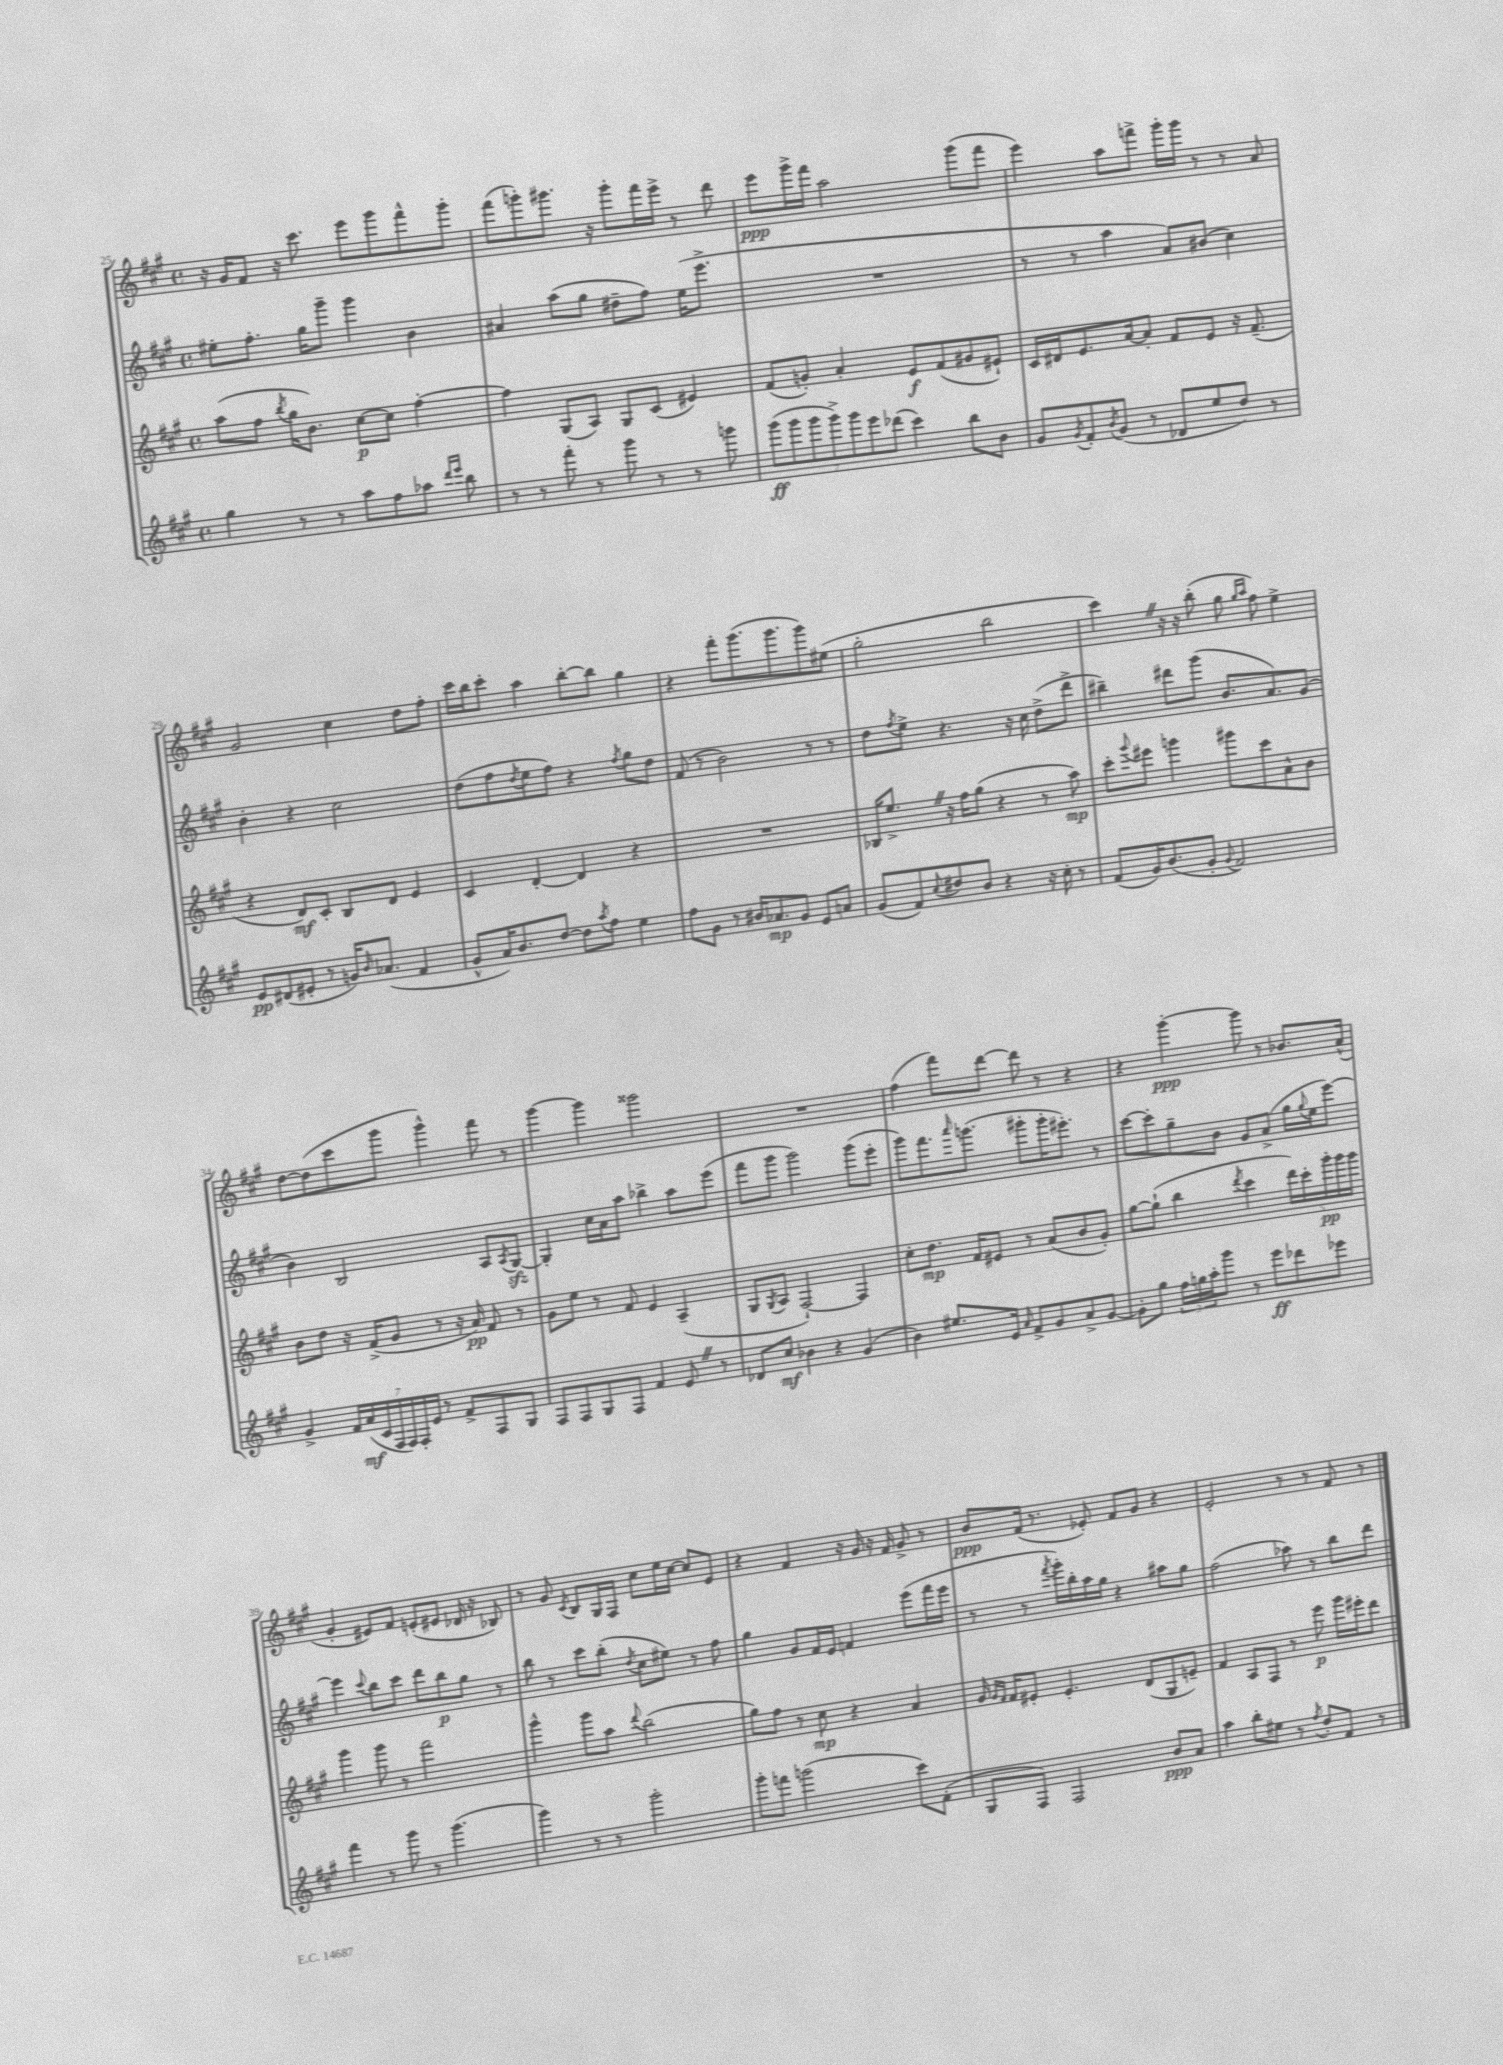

**kern	**kern	**kern	**kern
*staff4	*staff3	*staff2	*staff1
*clefG2	*clefG2	*clefG2	*clefG2
*k[f#c#g#]	*k[f#c#g#]	*k[f#c#g#]	*k[f#c#g#]
*M4/4	*M4/4	*M4/4	*M4/4
*met(c)	*met(c)	*met(c)	*met(c)
4gg#	(8aa	8ee#'	16r
.	.	.	16g#
.	8ff#	8.ff#'	8f#
.	8qbb	.	.
8r	16gg#	.	16r
.	8.b)	16gg#	8.ccc#
8r	.	8ggg#~	.
8aa	[8cc#	4ggg#	8eee
8ff#	8cc#]	.	8ggg#
8aa-	[4ff#'	4b	8fff#^^
16qqddd	.	.	.
16qqeee	.	.	.
8bb	.	.	8ggg#'
=	=	=	=
8r	4ff#]	4a#	(8fff#
8r	.	.	8ggg')
8fff#'	(8G#	(8aa	8.ggg#
8r	8A)	8gg#	.
.	.	.	16r
8ggg#	8G#	8dd#~	8ggg#'
8r	(8c#	8ff#)	16fff#
.	.	.	16eee^
8r	4e#)	(16ee	8r
.	.	8.eee^	.
8ggg	.	.	8ddd
=	=	=	=
(14ggg#	(8f#	1r	8eee
14ggg#	.	.	.
.	8g')	.	16ggg#^
14ggg#	.	.	.
.	.	.	16fff#
14ggg#^)	.	.	.
.	4a'	.	2aa
14ggg#	.	.	.
14eee	.	.	.
(14ddd-	.	.	.
4ccc#)	8e	.	.
.	(8f#	.	.
8bb	8g#	.	(8ggg#
8b	8e#`)	.	8fff#
=	=	=	=
8g#	16c#	8r	4eee)
.	16d#	.	.
8qg#	.	.	.
8f#'	8.e	8r	.
8qb	.	.	.
(8g#	.	4aa	8aa
.	[16a	.	.
8r	8a']	.	8fff^
8d-	8f#	8a)	16ggg#'
.	.	.	16ggg#
8ee	8e	(8b#	8r
8dd)	16r	4cc#)	8r
.	(8.f#~	.	.
8r	.	.	8a
=	=	=	=
8e	4r	4b'	2g#
(8d#	.	.	.
8e#'	8d)	4r	.
8r	8c#'	.	.
16g)	8B	2cc#	4cc#
16qqb	.	.	.
(8.a-	.	.	.
.	8d	.	.
4f#	4e	.	8dd
.	.	.	8ff#'
=	=	=	=
8g#^^	4c#	(8dd	16ccc#
.	.	.	16bb
16a)	.	8ff#	8ccc#'
8.b	.	.	.
.	.	8qdd	.
.	[4d'	8ee	4aa
[8dd	.	8ff#)	.
8dd]	4d]	4r	[8bb'
8qaa	.	.	.
8ff#	.	.	8bb]
.	.	8qff#	.
4ee	4r	8gg#	4gg#
.	.	8dd	.
=	=	=	=
8ff#	1r	(8f#	4r
8g#	.	8r	.
8r	.	2b)	8fff#'
16b#	.	.	(8.ggg#
8.a-	.	.	.
.	.	.	8.ggg#
8g#	.	.	.
8e	.	8r	8ggg#)
8a	.	8r	(8ee#
=	=	=	=
(8g#	16B-	8dd	2gg#'
.	8.ee^	.	.
.	.	8qff#	.
8f#)	.	8ee^	.
8qqcc#	.	.	.
8dd#	16r	4.r	.
.	16ff#	.	.
8b	(8gg#	.	.
4r	4r	.	2bb
.	.	16r	.
.	.	16cc#	.
16r	8r	(8dd^	.
16cc#'	.	.	.
8r	8aa)	8ddd^	.
=	=	=	=
(8f#	8ccc#'	4bb#~)	4ccc#)
.	8qqggg#	.	.
16g#)	8eee#	.	.
(8.b	.	.	.
.	4ggg	8ddd#	16r
.	.	.	16r
8g#'	.	(8ggg#	(8bb'
8qqg#	.	.	.
2f#)	8ggg#	8.b	8gg#
.	.	.	16qqgg#
.	.	.	16qqaa
.	8ccc#	.	8ff#)
.	.	8.a)	.
.	8a^^	.	4ee^
.	8b	(8g#	.
=	=	=	=
4g#^	8b	4b)	[8dd
.	8dd	.	(8dd]
28f#	16r	2B	8ccc#
(28a	.	.	.
.	(16f#^	.	.
28c#	.	.	.
28F#	.	.	.
.	8g#	.	8ggg#
28F#)	.	.	.
28F#'	.	.	.
28e	.	.	.
8r	8r	.	4ggg#^^)
8f#^	16r	.	.
.	16a)	.	.
8F#	8f#	8A	8fff#
.	.	8qA	.
8G#	8r	[8G#	8r
=	=	=	=
8F#	8g#	4G#']	[4ggg#
8F#	8ee	.	.
8G#	8r	16cc#	4ggg#]
.	.	16a	.
8F#	8f#	8aa	.
4f#	4e	4bb-^	2ggg##
8e	(4A~	8aa	.
8r	.	(8eee	.
=	=	=	=
8d-	8G#	8fff#	1r
.	8qG#	.	.
8cc#	8A	8ggg#	.
4b-	[2F#`)	2ggg#)	.
4r	.	.	.
(4g#	4F#]	(8ggg#	.
.	.	8eee'	.
=	=	=	=
4b)	8cc#'	8ggg#)	(4ff#
.	8.dd	8.fff#	.
8.ee#	.	.	8fff#)
.	.	16qqaaa	.
.	16f#	(8.ggg	.
.	8e#	.	[8ddd
16e	.	.	.
16qqa	.	.	.
8f#^	8r	8ggg#'	8ddd]
8g#	(8a	16ggg#'	8r
.	.	8.eee#')	.
8a^	8b	.	4r
[8g#	8g#')	8r	.
=	=	=	=
8g#']	[8gg#	[8ccc#	4r
8gg#	(8gg#`]	8ccc#']	.
24ff#	4bb	8gg#~	[4ggg#'
24gg	.	.	.
24aa'	.	.	.
8ggg#	.	8b	.
.	8qddd	.	.
8r	4ccc#	8g#	8ggg#]
8eee	.	(8a^	8r
8ddd-	20ddd)	16gg#	8.b-
.	20ccc#'	.	.
.	.	8qqgg#	.
.	.	16ee	.
.	20ggg#'	.	.
8eee-	.	[8eee)	.
.	20ggg#	.	.
.	.	.	(16a^^
.	20ggg#	.	.
=	=	=	=
4fff#	4ggg#	4eee]	4g#'
.	.	8qqccc#	.
8r	8ggg#	8bb	8e#)
8ggg#	8r	8ccc#	8f#
8r	2fff#	8ddd	(8e'
(4.ggg#	.	8bb	8e#
.	.	8gg#	16d-
.	.	.	16r
.	.	8r	8B-)
=	=	=	=
4ggg#)	4ggg#^^	8bb	8r
.	.	8r	8g#
.	.	.	8qc#
8r	8ggg#	8ccc#	8B
8r	8aa	(8bb'	16G#
.	.	.	16F#
.	8qqddd	8qdd	.
2ggg#'	(2bb	8cc#	8cc#
.	.	8ee#)	16ee
.	.	.	[16cc#
.	.	8r	8cc#]
.	.	8ff#	8e
=	=	=	=
8ggg#'	8gg#)	4gg#	4r
8fff	8ff#	.	.
(2ggg	8r	8g#	4f#
.	8cc#	16f#	.
.	.	16e	.
.	4r	4f	16r
.	.	.	16g#
.	.	.	16r
.	.	.	16f#
8ccc#)	4a	(8eee	8g#^
(8f#'	.	16fff#	8r
.	.	16eee	.
=	=	=	=
8G#	16g#	8r	8b
.	16qqg#	.	.
.	16qqf#	.	.
.	16f#	.	.
8F#)	8e#'	8r	(16f#
.	.	.	8.r
.	.	8qfff#	.
2F#	4.e#'	16ggg#')	.
.	.	16bb'	.
.	.	16aa	8e-')
.	.	16gg#	.
.	.	4r	8f#
.	(8d	.	8g#
8b	8G#	8aa#	4r
8a	8e~)	8gg#	.
=	=	=	=
4aa	4f#	(2ff#	2e'
8bb'	8A	.	.
8ee#	8F#	.	.
8r	8r	8aa-)	8r
8qff#	.	.	.
8dd'	8eee	8r	8r
8f#	16ggg#	8bb	8f#
.	16eee#'	.	.
8r	8ddd	8ddd	8r
==	==	==	==
*-	*-	*-	*-
